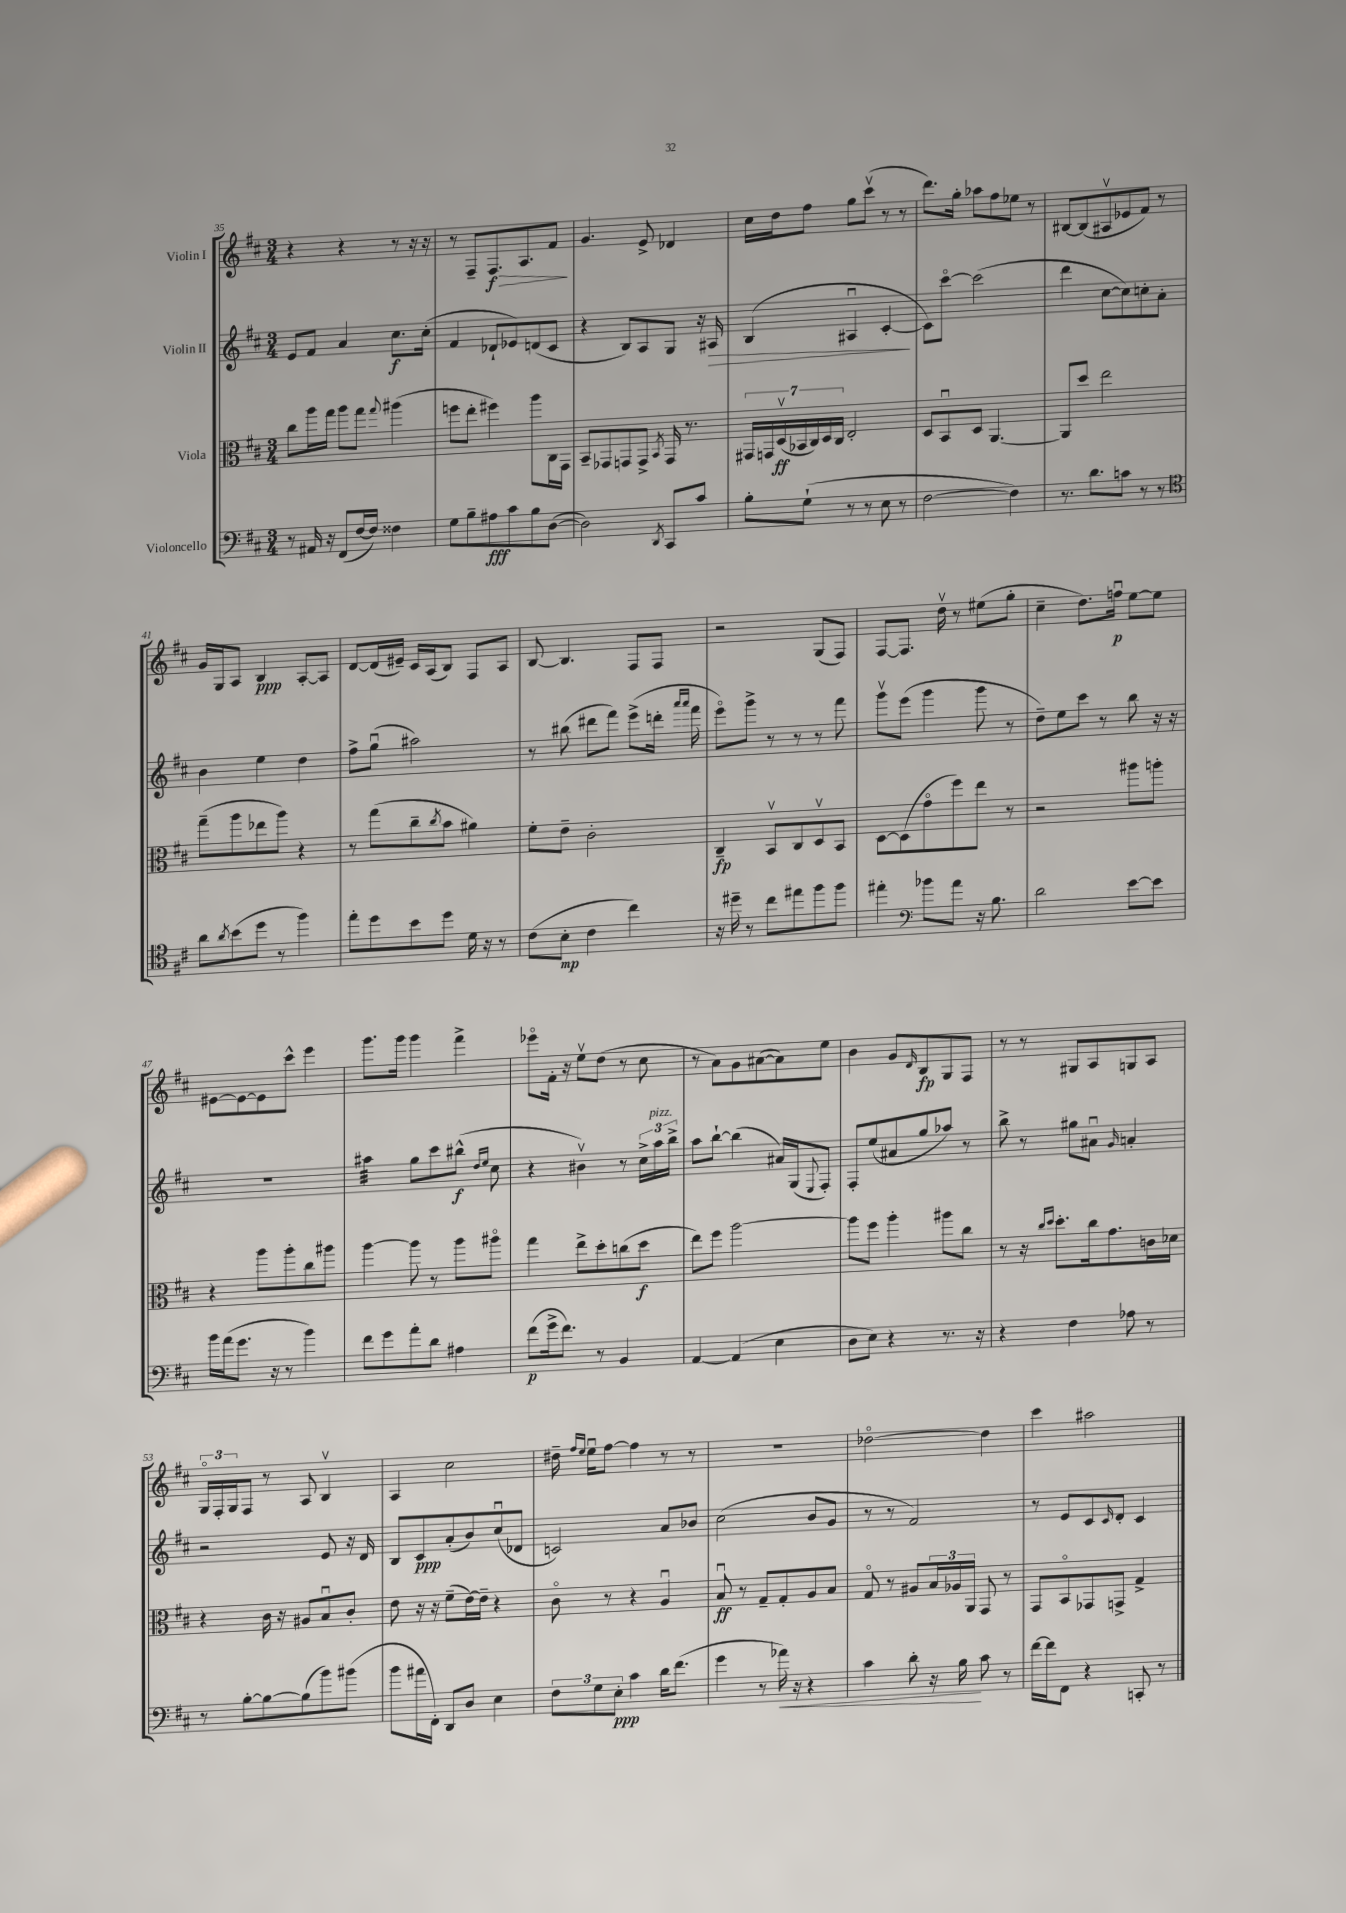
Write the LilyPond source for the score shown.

<<
\new StaffGroup <<
\new Staff = "s0" \with { instrumentName = "Violin I" } {
    \clef treble \key d \major \numericTimeSignature \time 3/4
    r4 r4 r8 r16 r16 |
    r8 fis8-- fis8.\f\> a8. fis'8\! |
    g'4. e'8-> des'4 |
    cis''16 d''16 fis''8 g''8 cis'''8\upbow( r8 r8 |
    d'''8.) g''16-. aes''8 fis''8 ees''8 r8 |
    bis8~ bis8( ais8\upbow ees'8 fis'8) r8 |
    g'16 g16 a8 b4\ppp a8~-. a8 |
    d'8~ d'16( eis'16--) cis'16 a16( b8) fis8 a8 |
    b8~ b4. fis8 fis8 |
    r2 g8( fis8) |
    fis8~ fis8. d''16\upbow r8 eis''8( g''8-. |
    cis''4-- d''8.) f''16\downbow\p e''8~ e''8 |
    eis'8~ eis'8~ eis'8 cis'''8-^ e'''4 |
    g'''8. g'''16 g'''4 fis'''4-> |
    ees'''8\flageolet fis'16-. r16 e''8\upbow d''8( r8 cis''8 |
    r8 a'8) g'8 ais'8~( ais'8) e''8 |
    b'4 g'8 \grace { d'16 } b8\fp g8 fis8 |
    r8 r8 gis8 a8 g8 a8 |
    \tuplet 3/2 { g16\flageolet fis16-. g16 } fis8 r8 a8 b4\upbow |
    a4 cis''2 |
    dis''16-- \grace { fis''16 e''16 } e''16\downbow fis''8~ fis''4 r8 r8 |
    r2. |
    des''2~\flageolet des''4 |
    cis'''4 ais''2 \bar "|." |
}
\new Staff = "s1" \with { instrumentName = "Violin II" } {
    \clef treble \key d \major \numericTimeSignature \time 3/4
    e'8 fis'8 a'4 cis''8.\f cis''16-.( |
    fis'4 des'8-! ees'8) d'8( cis'8 |
    r4 b8) a8 g8 r16 ais16\> |
    b4( ais4\downbow cis'4~-.\! |
    cis'8) cis'''8~\flageolet cis'''2( |
    d'''4 cis''8~ cis''8) c''8-. a'8-. |
    b'4 e''4 d''4 |
    fis''8-> g''8\downbow( ais''2) |
    r8 bis''8( dis'''8 fis'''8) e'''8->( d'''16-. \grace { a'''16 a'''16 } fis'''16 |
    e'''8\flageolet) g'''8-> r8 r8 r8 fis'''8 |
    g'''8\upbow e'''8( g'''4 g'''8 r8 |
    d''8--) e''8 cis'''8 r8 b''8 r16 r16 |
    R2. |
    ais''4:32 g''8 cis'''8 bis''8-^\f( \grace { d''16 e''16 } cis''8 |
    r4 bis'4\upbow) r8 \tuplet 3/2 { cis''16-> a''16^\markup { \italic "pizz." } b''16-> } |
    a''8 b''8~-! b''4( ais'16) g16( \appoggiatura { e8 } fis8-.) |
    fis8-. e''8( ais'8 g''8 aes''8) r8 |
    b''8-> r8 gis''8 ais'8\downbow \grace { g'16 } a'4-. |
    r2 e'8 r16 d'16 |
    b8 cis'8\ppp a'8-.( b'8) cis''8\downbow( des'8 |
    c'2) a'8 bes'8 |
    cis''2( b'8 g'8 |
    r8 r8 fis'2) |
    r8 e'8 cis'8 \grace { cis'16 } d'8-. cis'4 \bar "|." |
}
\new Staff = "s2" \with { instrumentName = "Viola" } {
    \clef alto \key d \major \numericTimeSignature \time 3/4
    cis''8 a''16 g''16 a''8 g''8 \appoggiatura { g''8 } ais''4( |
    f''8 e''8-. fis''4) a''8 cis16 g,16 |
    b,8-- ges,8 g,8 g,8-> \acciaccatura { b,8 } g,16 r8. |
    \tuplet 7/4 { gis,16 g,16 d16\upbow\ff( bes,16 cis16) d16 cis16 } e2-. |
    d8 b,8\downbow d8 a,4.~ |
    a,8 d''8 e''2 |
    g''8--( a''8 ees''8 a''8) r4 |
    r8 g''8( cis''8-- \acciaccatura { cis''8 } b'8 ais'4) |
    fis'8-. e'8-- cis'2-. |
    cis4--\fp b,8\upbow cis8 d8\upbow b,8 |
    d8~ d8( g'8\flageolet fis''8) e''8 r8 |
    r2 ais''8 a''8-. |
    r4 a''8 a''8-. cis''8 ais''8 |
    a''4~ a''8 r8 a''8 ais''8\flageolet |
    g''4 e''8-> d''8-. c''8( d''8\f |
    e''8) fis''8 a''2~ |
    a''8 fis''8 a''4-. ais''8 cis''8 |
    r8 r16 \grace { cis''16 d''16 } d''8.-. cis''16 g'8. c'16 des'16 |
    r4 cis'16 r16 ais8 b8\downbow cis'8-. |
    e'8 r16 r16 fis'8--( e'16~) e'16-- r4 |
    cis'8\flageolet r8 r4 a4\downbow |
    b8\downbow\ff r8 g8-- g8-. a8 b8 |
    g8\flageolet r8 ais8 \tuplet 3/2 { b16 aes16 a,16 } g,8 r8 |
    g,8 b,8\flageolet ges,8 g,8-> g4-> \bar "|." |
}
\new Staff = "s3" \with { instrumentName = "Violoncello" } {
    \clef bass \key d \major \numericTimeSignature \time 3/4
    r8 ais,16 r16 fis,8( fis16~ fis16) fisis4 |
    g8 b8-- ais8\fff cis'8 b8 d8~( |
    d2) \acciaccatura { d,8 } cis,8 cis'8 |
    b8-. g8-!( r8 r8 e8 r8 |
    fis2~ fis4) |
    r8. d'8. c'8 r8 r8 |
    \clef tenor a'8 \acciaccatura { a'8 } b'8( d''8 r8 fis''4) |
    e''8-. d''8 b'8 d''8 d'16 r16 r8 |
    cis'8( b8-.\mp cis'4 cis''4) |
    r16 dis''16-- r8 cis''8 eis''8 fis''8 fis''8 |
    eis''4-. \clef bass bes'8 a'8 r16 b8. |
    d'2 e'8~ e'8 |
    b'16 a'16( g'8. r16 r8 b'4) |
    fis'8 g'8 a'8-. d'8 ais4 |
    fis'8\p( g'16-> fis'8.) r8 b,4 |
    a,4~ a,4( e4 |
    d8 e8) r4 r8. r16 |
    r4 fis4 aes8 r8 |
    r8 b8~-. b8~ b8( b'8) bis'8( |
    b'8 ais'16 fis,16-.) d,8 d8 e4 |
    \tuplet 3/2 { fis8 g8 e8-.\ppp } cis'4 d'16 fis'8.( |
    g'4 r8 aes'16\<) r16 r4 |
    cis'4 d'8-. r16 b16\! cis'8 r8 |
    fis'16~ fis'16 fis,8 r4 c,8-. r8 \bar "|." |
}
>>
>>
\layout { \context { \Score currentBarNumber = #35 } }
